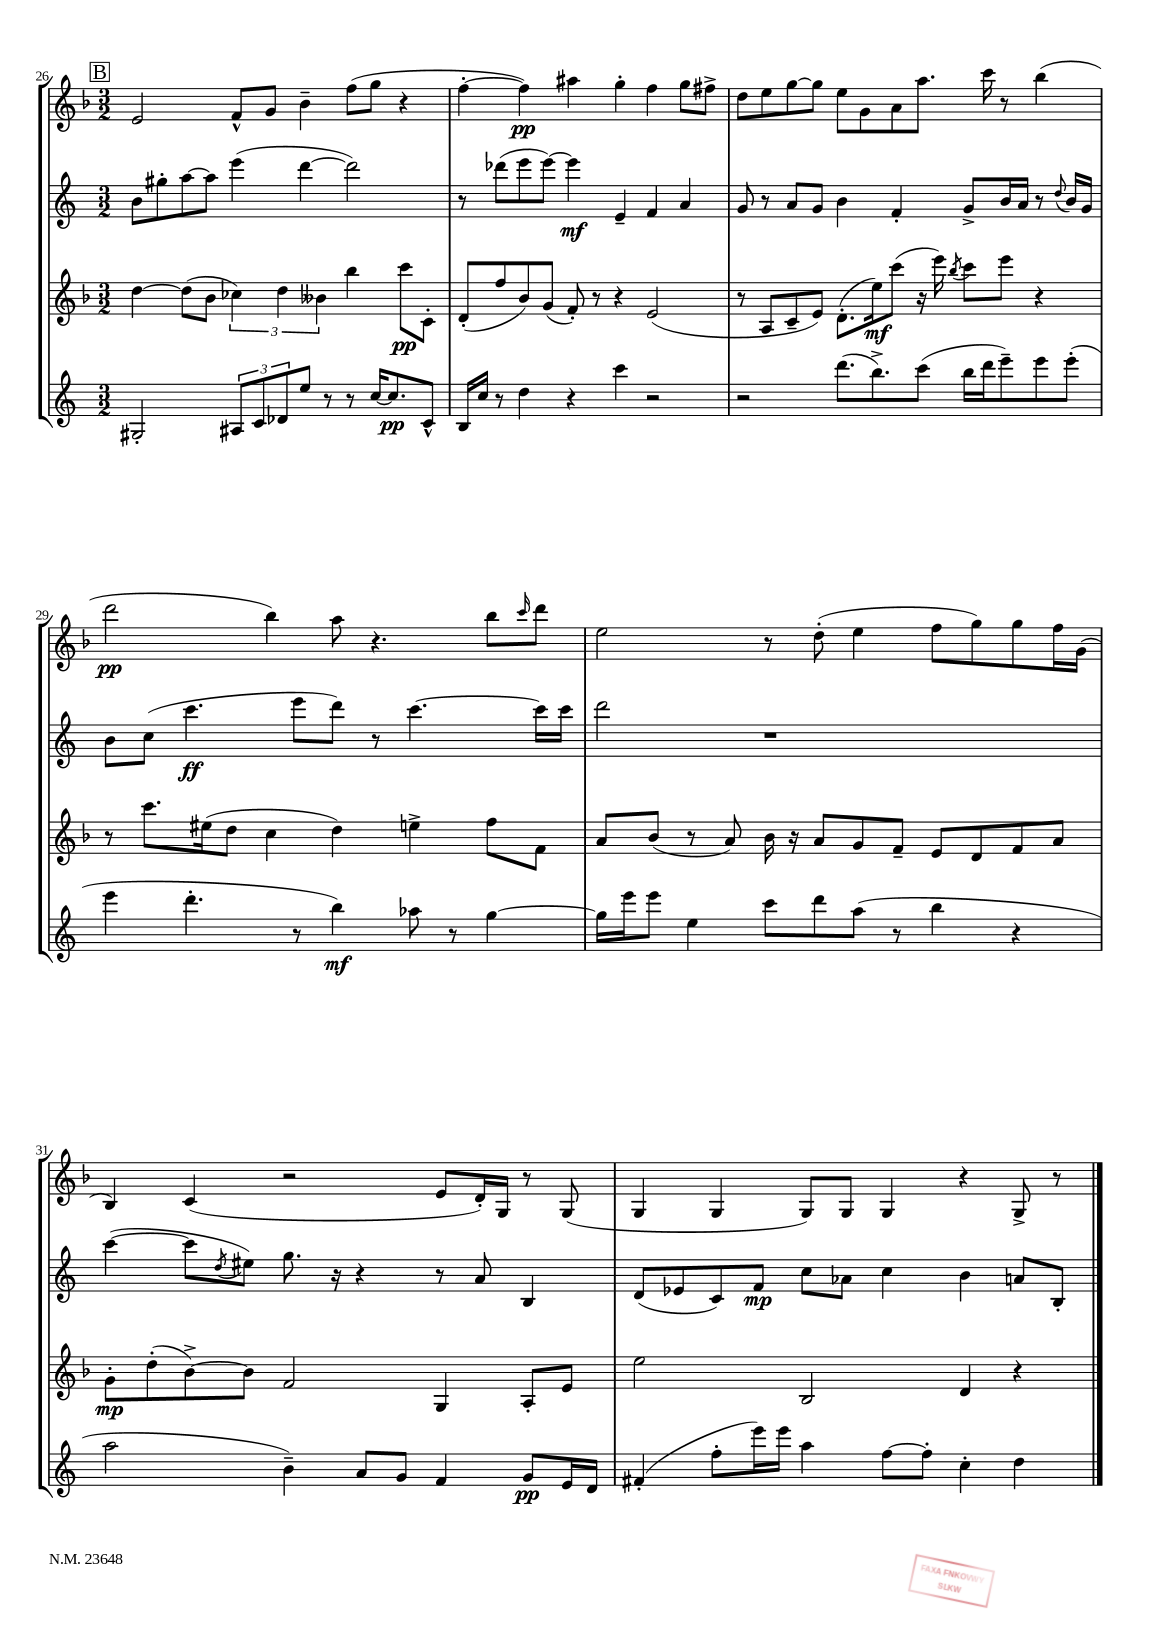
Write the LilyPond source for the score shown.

<<
\new StaffGroup <<
\new Staff = "s0" {
    \clef treble \key f \major \numericTimeSignature \time 3/2
    \mark \markup { \box "B" } e'2 f'8-^ g'8 bes'4-- f''8( g''8 r4 |
    f''4~-. f''4\pp) ais''4 g''4-. f''4 g''8 fis''8-> |
    d''8 e''8 g''8~ g''8 e''8 g'8 a'8 a''8. c'''16 r8 bes''4( |
    d'''2\pp bes''4) a''8 r4. bes''8 \grace { c'''16 } d'''8 |
    e''2 r8 d''8-.( e''4 f''8 g''8) g''8 f''16 g'16( |
    bes4) c'4( r2 e'8 d'16-.) g16 r8 g8( |
    g4 g4 g8) g8 g4 r4 g8-> r8 \bar "|." |
}
\new Staff = "s1" {
    \clef treble \key c \major \numericTimeSignature \time 3/2
    \mark \markup { \box "B" } b'8 gis''8-. a''8~ a''8 e'''4( d'''4~ d'''2) |
    r8 des'''8( e'''8 e'''8~) e'''4\mf e'4-- f'4 a'4 |
    g'8 r8 a'8 g'8 b'4 f'4-. g'8-> b'16 a'16 r8 \appoggiatura { d''8 } b'16 g'16 |
    b'8 c''8( c'''4.\ff e'''8 d'''8) r8 c'''4.~ c'''16 c'''16 |
    d'''2 r1 |
    c'''4~( c'''8 \acciaccatura { d''8 } eis''8) g''8. r16 r4 r8 a'8 b4 |
    d'8( ees'8 c'8) f'8\mp c''8 aes'8 c''4 b'4 a'8 b8-. \bar "|." |
}
\new Staff = "s2" {
    \clef treble \key f \major \numericTimeSignature \time 3/2
    \mark \markup { \box "B" } d''4~ d''8( bes'8 \tuplet 3/2 { ces''4) d''4 beses'4 } bes''4 c'''8\pp c'8-. |
    d'8-.( f''8 bes'8) g'8( f'8-.) r8 r4 e'2( |
    r8 a8 c'8-- e'8) d'8.-.( e''16\mf) c'''8( r16 e'''16) \acciaccatura { bes''8 } c'''8 e'''8 r4 |
    r8 c'''8. eis''16( d''8 c''4 d''4) e''4-> f''8 f'8 |
    a'8 bes'8( r8 a'8) bes'16 r16 a'8 g'8 f'8-- e'8 d'8 f'8 a'8 |
    g'8-.\mp d''8-.( bes'8~->) bes'8 f'2 g4 a8-. e'8 |
    e''2 bes2 d'4 r4 \bar "|." |
}
\new Staff = "s3" {
    \clef treble \key c \major \numericTimeSignature \time 3/2
    \mark \markup { \box "B" } gis2-. \tuplet 3/2 { ais8 c'8 des'8 } e''8 r8 r8 c''16~ c''8.\pp c'8-^ |
    b16 c''16 r8 d''4 r4 c'''4 r2 |
    r2 d'''8.( b''8.->) c'''8( b''16 d'''16 e'''8--) e'''8 e'''8-.( |
    e'''4 d'''4.-. r8 b''4\mf) aes''8 r8 g''4~ |
    g''16 e'''16 e'''8 e''4 c'''8 d'''8 a''8( r8 b''4 r4 |
    a''2 b'4--) a'8 g'8 f'4 g'8\pp e'16 d'16 |
    fis'4-.( f''8-. e'''16) e'''16 a''4 f''8~ f''8-. c''4-. d''4 \bar "|." |
}
>>
>>
\layout { \context { \Score currentBarNumber = #26 } }
